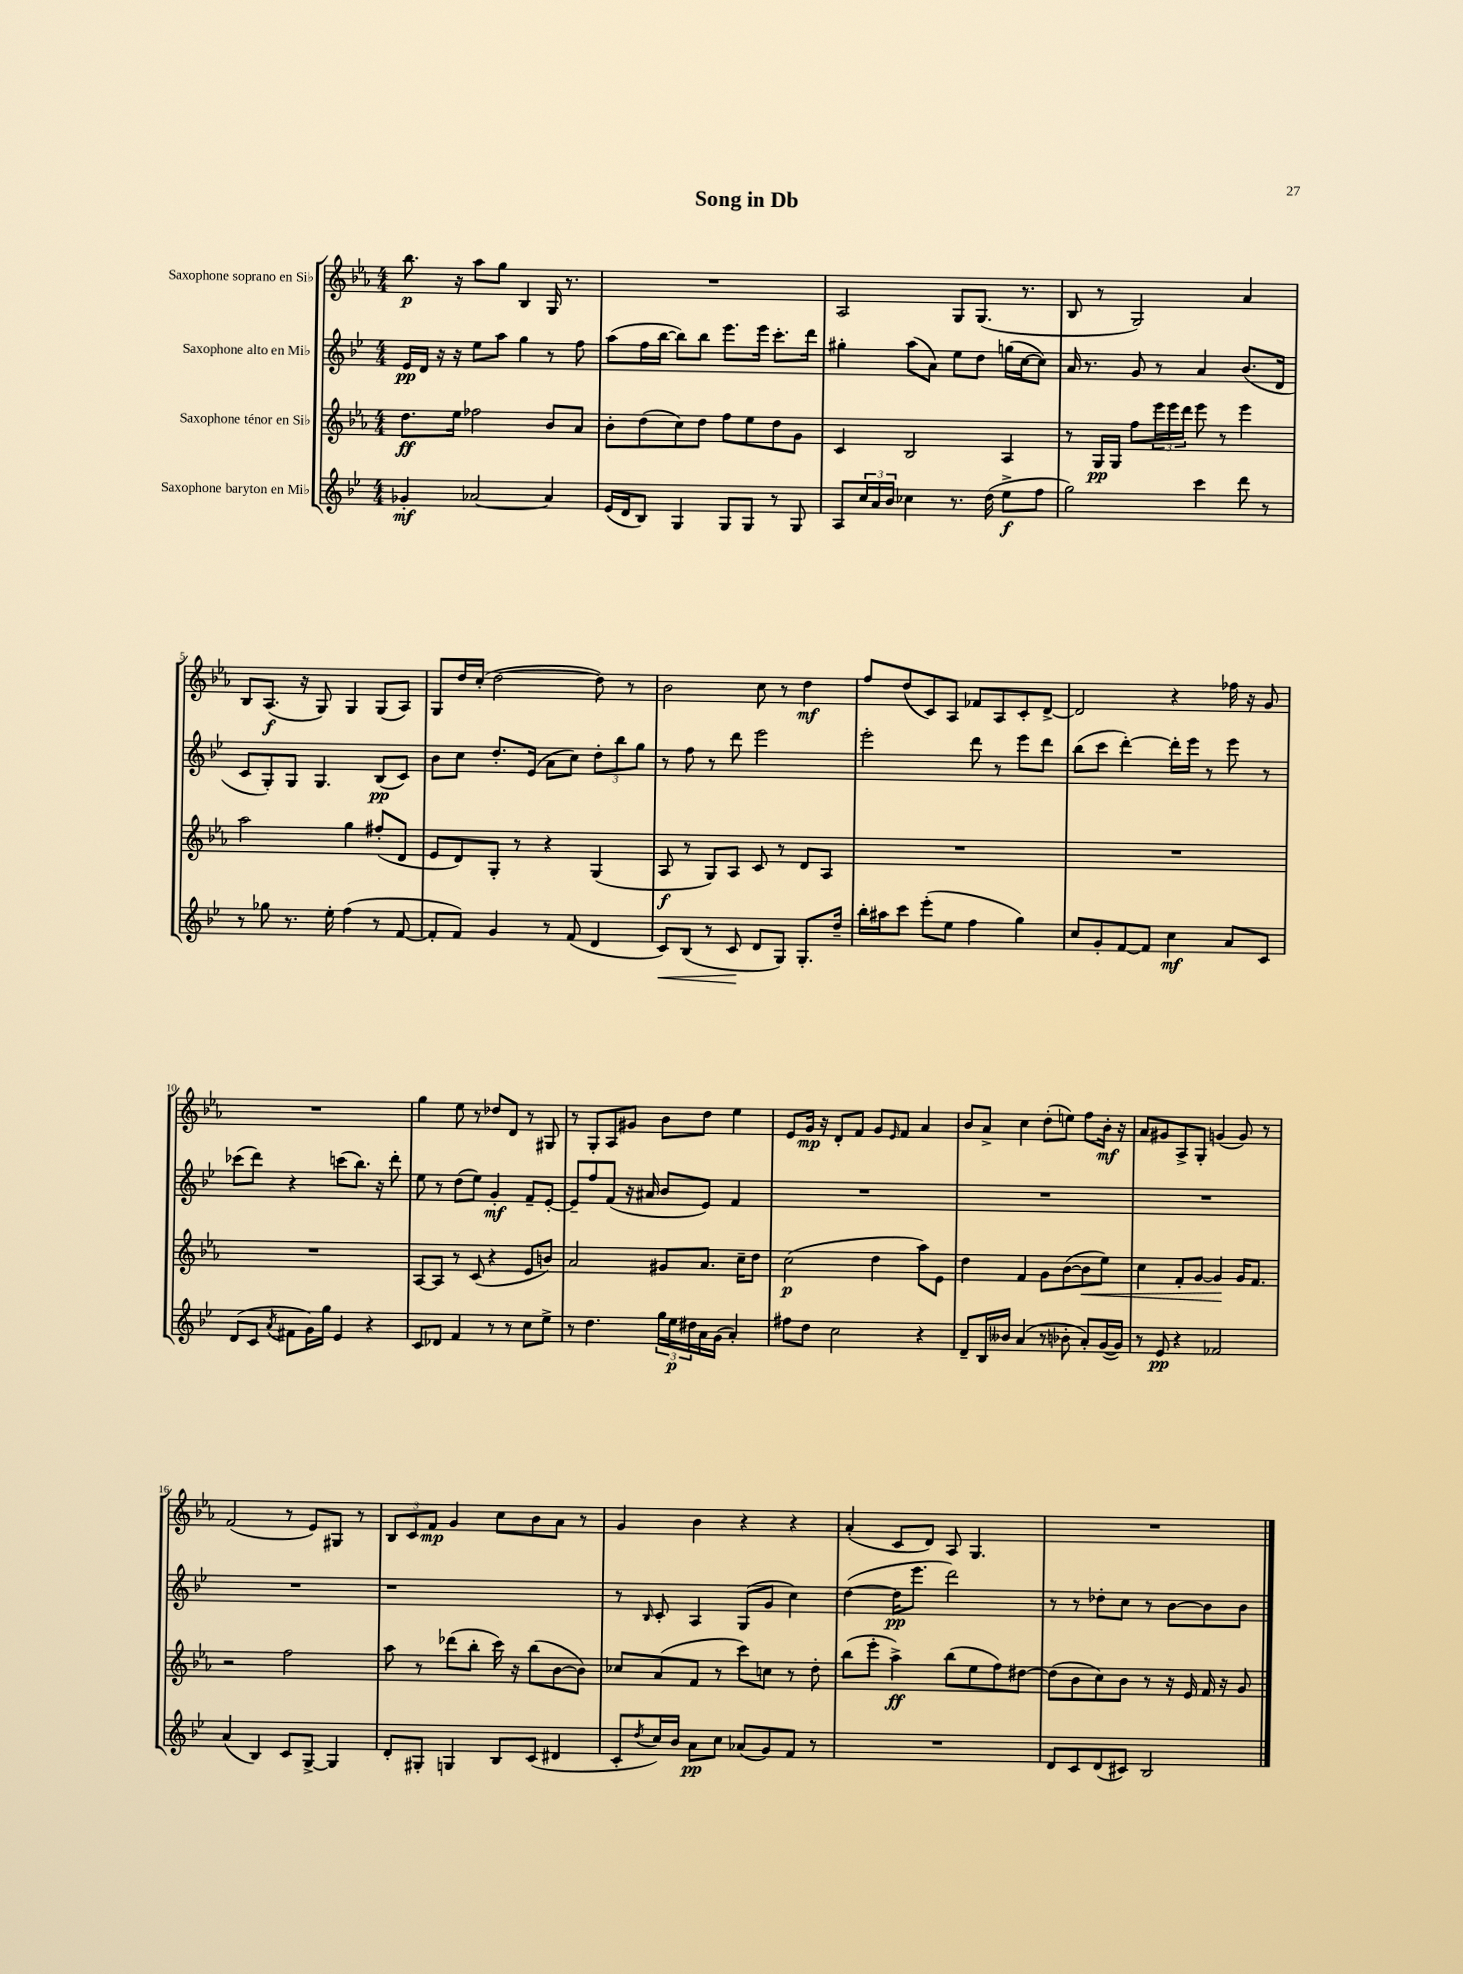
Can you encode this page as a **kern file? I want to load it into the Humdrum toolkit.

**kern	**dynam	**kern	**dynam	**kern	**dynam	**kern	**dynam
*part4	*part4	*part3	*part3	*part2	*part2	*part1	*part1
*staff4	*staff4	*staff3	*staff3	*staff2	*staff2	*staff1	*staff1
*I"Saxophone baryton en Mi♭	*	*I"Saxophone ténor en Si♭	*	*I"Saxophone alto en Mi♭	*	*I"Saxophone soprano en Si♭	*
*clefG2	*	*clefG2	*	*clefG2	*	*clefG2	*
*k[b-e-]	*	*k[b-e-a-]	*	*k[b-e-]	*	*k[b-e-a-]	*
*M4/4	*	*M4/4	*	*M4/4	*	*M4/4	*
=1	=1	=1	=1	=1	=1	=1	=1
4g-X'/	mf	8.dd\L	ff	16e-/LL	pp	8.bb-\	p
.	.	.	.	16d/JJ	.	.	.
.	.	.	.	16r	.	.	.
.	.	16ee-\Jk	.	16r	.	16r	.
[2a-X/	.	2ff-X\	.	8ee-\L	.	8aa-\L	.
.	.	.	.	8aa\J	.	8gg\J	.
.	.	.	.	4gg\	.	4B-/	.
4a-/]	.	8b-/L	.	8r	.	16G/	.
.	.	.	.	.	.	8.r	.
.	.	8a-/J	.	8ff\	.	.	.
=2	=2	=2	=2	=2	=2	=2	=2
(16e-/LL	.	8b-'\L	.	(8aa\L	.	1r	.
16d/J	.	.	.	.	.	.	.
8B-/J)	.	(8dd\	.	16ff\L	.	.	.
.	.	.	.	[16bb-\JJ	.	.	.
4G/	.	8cc\)	.	8bb-\L])	.	.	.
.	.	8dd\J	.	8bb-\J	.	.	.
8G/L	.	8ff\L	.	8.eee-\L	.	.	.
8G/J	.	8ee-\	.	.	.	.	.
.	.	.	.	16eee-\Jk	.	.	.
8r	.	8dd\	.	8.ccc'\L	.	.	.
8G/	.	8g\J	.	.	.	.	.
.	.	.	.	16ddd\Jk	.	.	.
=3	=3	=3	=3	=3	=3	=3	=3
8A/L	.	4c/	.	4gg#X'\	.	2A-/	.
24cc/L	.	.	.	.	.	.	.
24a/	.	.	.	.	.	.	.
24b-/JJ	.	.	.	.	.	.	.
4cc-X\	.	2B-/	.	(8aa\L	.	.	.
.	.	.	.	8a\J)	.	.	.
8.r	.	.	.	8ee-\L	.	8G/L	.
.	.	.	.	8dd\J	.	(8.G/J	.
(16dd\	.	.	.	.	.	.	.
8ee-^\L	f	4A-/	.	(16ggn\LL	.	.	.
.	.	.	.	[16cc\J	.	8.r	.
8ff\J	.	.	.	8cc\J])	.	.	.
=4	=4	=4	=4	=4	=4	=4	=4
2gg\)	.	8r	.	16a/	.	8B-/	.
.	.	.	.	8.r	.	.	.
.	.	16G/LL	pp	.	.	8r	.
.	.	16G/JJ	.	.	.	.	.
.	.	8ff\L	.	8g/	.	2G/)	.
.	.	24eee-\L	.	8r	.	.	.
.	.	24eee-\	.	.	.	.	.
.	.	24ddd\JJ	.	.	.	.	.
4ccc\	.	8eee-\	.	4a/	.	.	.
.	.	8r	.	.	.	.	.
8ddd\	.	4eee-\	.	(8.b-/L	.	4a-/	.
8r	.	.	.	.	.	.	.
.	.	.	.	16d/Jk	.	.	.
!!LO:LB:g=z
=5	=5	=5	=5	=5	=5	=5	=5
8r	.	2aa-\	.	8c/L	.	8B-/L	.
8gg-X\	.	.	.	8G'/)	.	(8.A-/J	f
8.r	.	.	.	8G/J	.	.	.
.	.	.	.	.	.	16r	.
.	.	.	.	4.G/	.	8G/)	.
16ee-'\	.	.	.	.	.	.	.
(4ff\	.	4gg\	.	.	.	4G/	.
8r	.	(8ff#X'/L	.	(8B-/L	pp	(8G/L	.
[8f/	.	8d/J	.	8c/J)	.	8A-/J)	.
=6	=6	=6	=6	=6	=6	=6	=6
8f'/L]	.	8e-/L	.	8b-\L	.	8G/L	.
8f/J)	.	8d/)	.	8cc\J	.	16dd/L	.
.	.	.	.	.	.	(16cc'/JJ	.
4g/	.	8G'/J	.	8.dd'/L	.	[2dd\	.
.	.	8r	.	.	.	.	.
.	.	.	.	(16e-/Jk	.	.	.
8r	.	4r	.	8a\L	.	.	.
(8f/	.	.	.	8cc\J)	.	.	.
4d/	.	(4G/	.	12dd'\L	.	8dd\])	.
.	.	.	.	12bb-\	.	.	.
.	.	.	.	.	.	8r	.
.	.	.	.	12gg\J	.	.	.
=7	=7	=7	=7	=7	=7	=7	=7
!	!LO:HP:b	!	!	!	!	!	!
8c/L)	<	8A-/	f	8r	.	2b-\	.
(8B-/J	.	8r	.	8ff\	.	.	.
8r	.	8G/L)	.	8r	.	.	.
8c/	.	8A-/J	.	8ddd\	.	.	.
8d/L	[	8c/	.	2eee-\	.	8cc\	.
8G/J)	.	8r	.	.	.	8r	.
8.G'/L	.	8d/L	.	.	.	4dd\	mf
.	.	8A-/J	.	.	.	.	.
16dd~/Jk	.	.	.	.	.	.	.
=8	=8	=8	=8	=8	=8	=8	=8
16bb-'\LL	.	1r	.	2eee-'\	.	8ff/L	.
16aa#X\J	.	.	.	.	.	.	.
8ccc\J	.	.	.	.	.	(8dd/	.
(8eee-'\L	.	.	.	.	.	8c/)	.
8ee-\J	.	.	.	.	.	8A-/J	.
4ff\	.	.	.	8ddd\	.	8f-X/L	.
.	.	.	.	8r	.	8A-/	.
4gg\)	.	.	.	8eee-\L	.	8c'/	.
.	.	.	.	8ddd\J	.	[8d^/J	.
=9	=9	=9	=9	=9	=9	=9	=9
8cc/L	.	1r	.	(8bb-\L	.	2d/]	.
8g'/	.	.	.	8ccc\J	.	.	.
[8f/	.	.	.	[4ddd'\)	.	.	.
8f/J]	.	.	.	.	.	.	.
4cc\	mf	.	.	16ddd'\LL]	.	4r	.
.	.	.	.	16eee-\JJ	.	.	.
.	.	.	.	8r	.	.	.
8a/L	.	.	.	8eee-\	.	16ff-X\	.
.	.	.	.	.	.	16r	.
8c/J	.	.	.	8r	.	8g/	.
!!LO:LB:g=z
=10	=10	=10	=10	=10	=10	=10	=10
(8d/L	.	1r	.	(8ccc-X\L	.	1r	.
8c/J	.	.	.	8ddd\J)	.	.	.
8qa/	.	.	.	.	.	.	.
8f#X\L	.	.	.	4r	.	.	.
16g\L)	.	.	.	.	.	.	.
16gg\JJ	.	.	.	.	.	.	.
4e-/	.	.	.	(8cccn\L	.	.	.
.	.	.	.	8.bb-\J)	.	.	.
4r	.	.	.	.	.	.	.
.	.	.	.	16r	.	.	.
.	.	.	.	8ddd'\	.	.	.
=11	=11	=11	=11	=11	=11	=11	=11
8c/L	.	[8A-/L	.	8ee-\	.	4gg\	.
8d-X/J	.	8A-/J]	.	8r	.	.	.
4f/	.	8r	.	(8dd\L	.	8ee-\	.
.	.	(8c/	.	8ee-\J)	.	8r	.
8r	.	4r	.	4g'/	mf	8dd-X/L	.
8r	.	.	.	.	.	8d/J	.
8cc\L	.	8e-/L	.	8f~/L	.	8r	.
8ee-^\J	.	8bn/J)	.	[8e-'/J	.	8G#X/	.
=12	=12	=12	=12	=12	=12	=12	=12
8r	.	2a-/	.	8e-~/L]	.	8r	.
4.dd\	.	.	.	8ff/	.	8G'/L	.
.	.	.	.	(8f/J	.	8A-/	.
.	.	.	.	16r	.	8g#X/J	.
.	.	.	.	16a#X/	.	.	.
24gg\LL	.	8g#X/L	.	8b-/L	.	8b-\L	.
24ee-\	p	.	.	.	.	.	.
24dd#X\	.	.	.	.	.	.	.
16a\	.	8.a-/J	.	8e-/J)	.	8dd\J	.
(16g\JJ	.	.	.	.	.	.	.
4a'/)	.	.	.	4f/	.	4ee-\	.
.	.	16cc~\KL	.	.	.	.	.
.	.	8dd\J	.	.	.	.	.
=13	=13	=13	=13	=13	=13	=13	=13
8ff#X\L	.	(2cc\	p	1r	.	8e-/L	.
8dd\J	.	.	.	.	.	16g/Jk	mp
.	.	.	.	.	.	16r	.
2cc\	.	.	.	.	.	8d'/L	.
.	.	.	.	.	.	8f/J	.
.	.	4dd\	.	.	.	8g/L	.
.	.	.	.	.	.	16qqe-/	.
.	.	.	.	.	.	8f/J	.
4r	.	8aa-\L)	.	.	.	4a-/	.
.	.	8e-\J	.	.	.	.	.
=14	=14	=14	=14	=14	=14	=14	=14
8d~/L	.	4dd\	.	1r	.	8b-/L	.
16B-/L	.	.	.	.	.	8a-^/J	.
16b--X/JJ	.	.	.	.	.	.	.
(4a/	.	4f/	.	.	.	4cc\	.
8r	.	8g\L	.	.	.	(8dd'\L	.
8b-X'\	.	([8b-\	.	.	.	8een\J)	.
!	!	!	!LO:HP:b	!	!	!	!
8a'/L)	.	8b-\]	<	.	.	8ff\L	.
([16g/L	.	8ee-\J)	.	.	.	16b-'\Jk	mf
16g/JJ])	.	.	.	.	.	16r	.
=15	=15	=15	=15	=15	=15	=15	=15
8r	.	4cc\	.	1r	.	8a-/L	.
8e-/	pp	.	.	.	.	8g#X/	.
4r	.	8f'/L	.	.	.	8A-^/	.
.	.	[8g/J	.	.	.	8G'/J	.
2f-X/	.	4g/]	.	.	.	(4gn/	.
.	.	16g/KL	[	.	.	8g/)	.
.	.	8.f/J	.	.	.	.	.
.	.	.	.	.	.	8r	.
!!LO:LB:g=z
=16	=16	=16	=16	=16	=16	=16	=16
(4a/	.	2r	.	1r	.	(2f/	.
4B-/)	.	.	.	.	.	.	.
8c/L	.	2ff\	.	.	.	8r	.
[8G^/J	.	.	.	.	.	8e-/L)	.
4G/]	.	.	.	.	.	8G#X/J	.
.	.	.	.	.	.	8r	.
=17	=17	=17	=17	=17	=17	=17	=17
8d'/L	.	8aa-\	.	1r	.	12B-/L	.
.	.	.	.	.	.	12c/	.
8G#X'/J	.	8r	.	.	.	.	.
.	.	.	.	.	.	12f/J	mp
4Gn/	.	(8ddd-X\L	.	.	.	4g/	.
.	.	8bb-'\J	.	.	.	.	.
8B-/L	.	16ccc\)	.	.	.	8cc\L	.
.	.	16r	.	.	.	.	.
(8c/J	.	(8bb-\L	.	.	.	8b-\	.
4d#X/	.	[8b-\	.	.	.	8a-\J	.
.	.	8b-\J])	.	.	.	8r	.
=18	=18	=18	=18	=18	=18	=18	=18
8c'/L	.	8cc-X/L	.	8r	.	4g/	.
8qdd/	.	.	.	16qqB-/	.	.	.
16cc/L)	.	(8a-/	.	8c'/	.	.	.
16b-/JJ	.	.	.	.	.	.	.
8a\L	pp	8f/J	.	4A/	.	4b-\	.
8cc\J	.	8r	.	.	.	.	.
(8a-X/L	.	8ccc\L)	.	(8G/L	.	4r	.
8g/)	.	8ccn\J	.	8g/J	.	.	.
8f/J	.	8r	.	4cc\)	.	4r	.
8r	.	8dd'\	.	.	.	.	.
=19	=19	=19	=19	=19	=19	=19	=19
1r	.	(8bb-\L	.	([4dd\	.	(4a-'/	.
.	.	8eee-'\J	.	.	.	.	.
.	.	4aa-^\)	ff	16dd\KL]	pp	8c/L	.
.	.	.	.	8.eee-\J	.	.	.
.	.	.	.	.	.	8d/J)	.
.	.	(8bb-\L	.	2ddd\)	.	8A-/	.
.	.	8ee-\	.	.	.	4.G/	.
.	.	8ff\)	.	.	.	.	.
.	.	[8dd#X\J	.	.	.	.	.
=20	=20	=20	=20	=20	=20	=20	=20
8d/L	.	(8dd#\L]	.	8r	.	1r	.
8c/	.	8b-\	.	8r	.	.	.
(8d/	.	8cc\)	.	8dd-X'\L	.	.	.
8c#X/J)	.	8b-\J	.	8cc\J	.	.	.
2B-/	.	8r	.	8r	.	.	.
.	.	16r	.	[8b-\L	.	.	.
.	.	16e-/	.	.	.	.	.
.	.	16f/	.	8b-\]	.	.	.
.	.	16r	.	.	.	.	.
.	.	8g/	.	8b-\J	.	.	.
==	==	==	==	==	==	==	==
*-	*-	*-	*-	*-	*-	*-	*-
